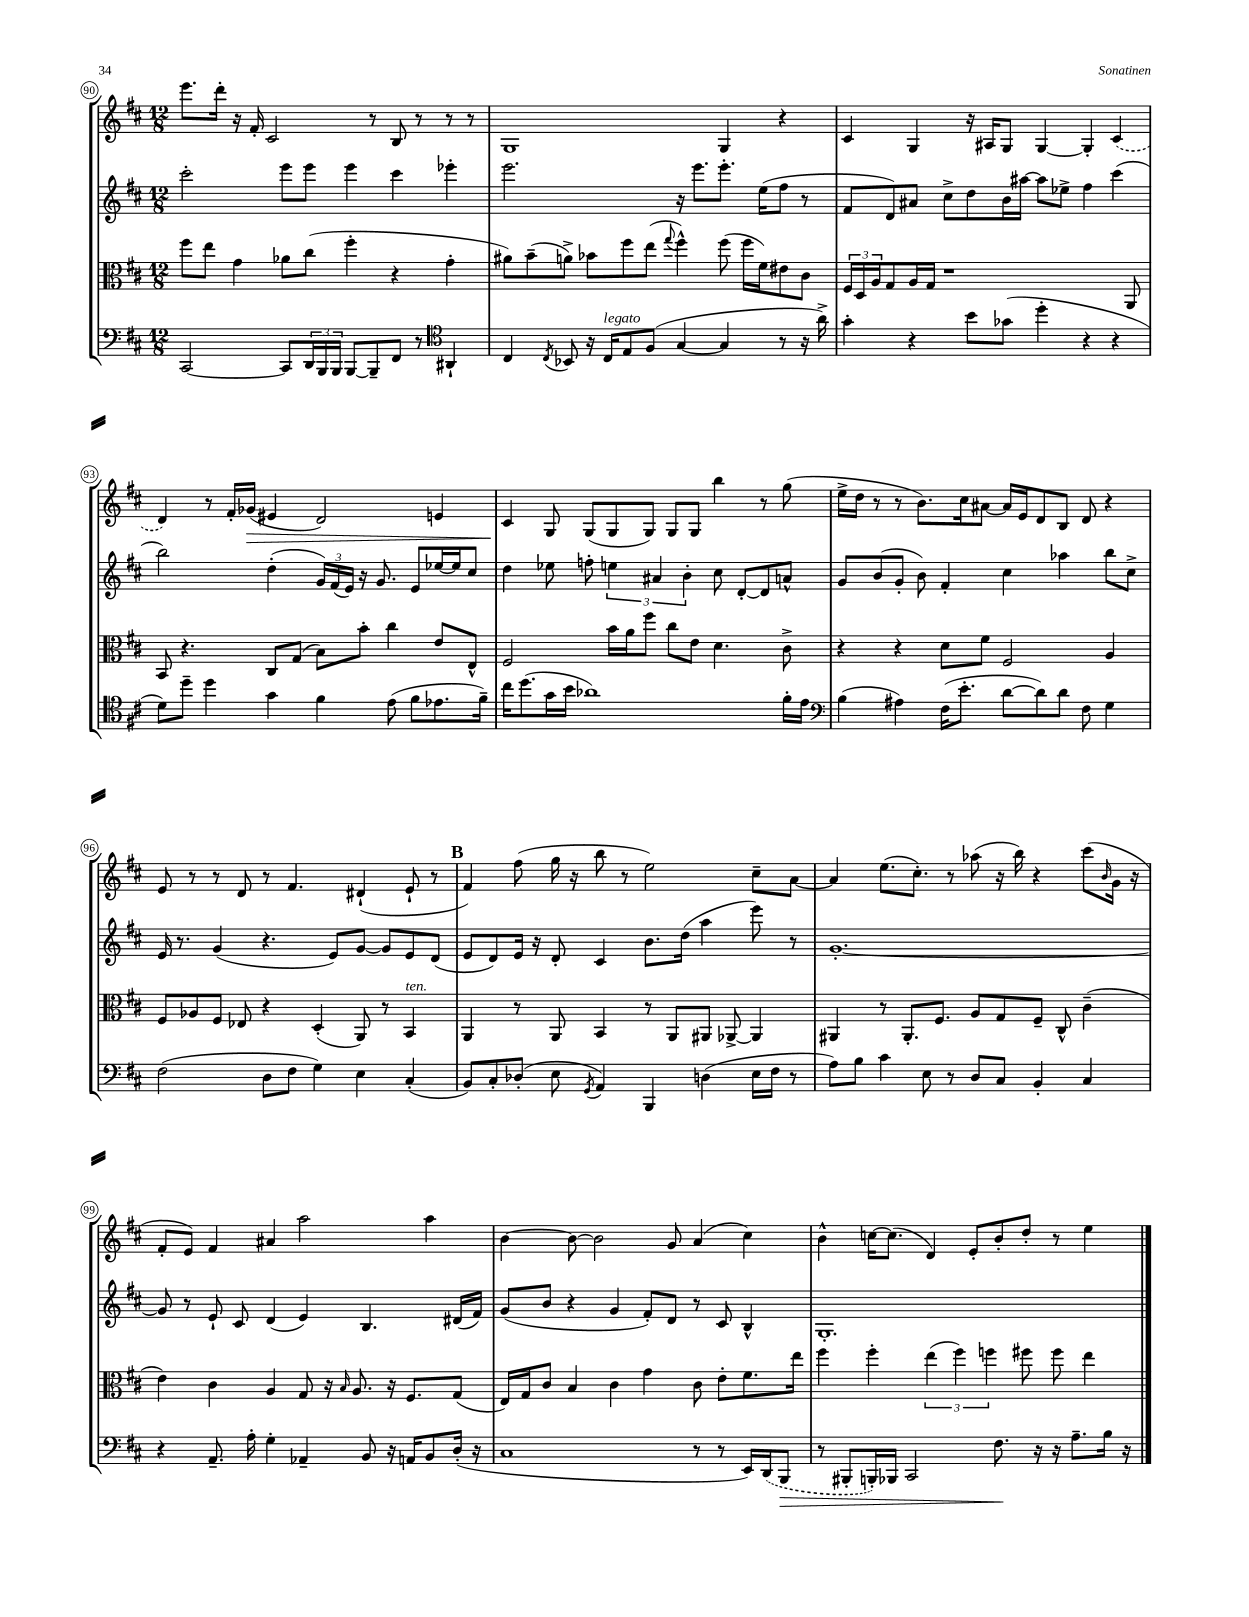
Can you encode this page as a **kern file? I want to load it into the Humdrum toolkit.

**kern	**kern	**kern	**kern
*staff4	*staff3	*staff2	*staff1
*clefF4	*clefC3	*clefG2	*clefG2
*k[f#c#]	*k[f#c#]	*k[f#c#]	*k[f#c#]
*M12/8	*M12/8	*M12/8	*M12/8
[2CC#	8ff#	2ccc#'	8.eee
.	8ee	.	.
.	.	.	16ddd'
.	4g	.	16r
.	.	.	16f#'
.	.	.	2c#
8CC#]	8a-	8eee	.
24DD	(8cc#	8eee	.
24BBB	.	.	.
24BBB	.	.	.
[8BBB	4ff#'	4eee	.
8BBB~]	.	.	8r
8FF#	4r	4ccc#	8B
8r	.	.	8r
*clefC4	*	*	*
4AA#`	4g'	4eee-'	8r
.	.	.	8r
=	=	=	=
4C#	8a#)	2.eee	1G
.	(8b~	.	.
8qC#	.	.	.
8BB-	8a^)	.	.
16r	8b-	.	.
16C#	.	.	.
8E	8ff#	.	.
(8F#	(8ee	.	.
.	8qqgg	.	.
[4G	4ff#^^)	16r	.
.	.	8.eee	.
4G]	(8ff#	8.eee'	4G
.	16ff#	.	.
.	16f#)	(16ee	.
8r	8e#	8ff#	4r
16r	8c#	8r	.
16a^)	.	.	.
=	=	=	=
4g'	24F#	8f#	4c#
.	24D	.	.
.	24A	.	.
.	8G	8d)	.
4r	16A	8a#	4G
.	16G	.	.
.	1r	8cc#^	.
8b	.	8dd	16r
.	.	.	16A#
(8g-	.	16b	8G
.	.	[16aa#	.
4dd'	.	8aa#]	[4G
.	.	8ee-^	.
4r	.	4ff#	4G']
4r	.	(4ccc#	(4c#
.	8AA	.	.
=	=	=	=
8d)	8BB	2bb)	4d)
8dd~	4.r	.	.
4dd	.	.	8r
.	.	.	16f#'
.	.	.	(16g-
4g	8C#	(4dd'	4e#
.	(8G	.	.
4f#	8B)	24g)	2d)
.	.	(24f#	.
.	.	24e)	.
.	8b'	16r	.
.	.	8.g	.
(8e	4cc#	.	.
8f#	.	8e	.
8.e-	8e	[16ee-	4e
.	.	16ee-]	.
.	8E^^	8cc#	.
16f#~)	.	.	.
=	=	=	=
16cc#	2F#	4dd	4c#
(8.dd	.	.	.
16g	.	8ee-	8G
16b	.	.	.
1a-)	.	8ff'	(8G
.	16b	6ee	8G
.	16a	.	.
.	8ff#	.	8G)
.	.	6a#	.
.	8cc#	.	8G
.	.	6b'	.
.	8e	.	8G
.	4.d	8cc#	4bb
.	.	[8d'	.
.	.	8d]	8r
16f#'	8c#^	8a^^	(8gg
16e	.	.	.
=	=	=	=
*clefF4	*	*	*
(4B	4r	8g	16ee^
.	.	.	16dd
.	.	(8b	8r
4A#)	4r	8g'	8r
.	.	8b)	8.b)
(16F#	8d	4f#'	.
8.e'	.	.	16cc#
.	8f#	.	[8a#
[8d	2F#	4cc#	16a#]
.	.	.	16e
8d])	.	.	8d
8d	.	4aa-	8B
8F#	.	.	8d
4G	4A	8bb	4r
.	.	8cc#^	.
=	=	=	=
(2F#	8F#	16e	8e
.	.	8.r	.
.	8A-	.	8r
.	8F#	(4g	8r
.	8E-	.	8d
8D	4r	4.r	8r
8F#	.	.	4.f#
4G)	(4D'	.	.
.	.	8e)	.
4E	8AA)	[8g	(4d#`
.	8r	8g]	.
(4C#'	4BB	8e	8e`
.	.	(8d	8r
=	=	=	=
8BB)	4AA	8e	4f#)
8C#'	.	8d)	.
(8D-'	8r	16e	(8ff#
.	.	16r	.
8E	8AA	8d'	16gg
.	.	.	16r
8qGG	.	.	.
4AA)	4BB	4c#	8bb
.	.	.	8r
4BBB	8r	8.b	2ee)
.	8AA	.	.
.	.	(16dd	.
(4D	8AA#	4aa	.
.	[8AA-^	.	.
16E	4AA-]	8eee)	8cc#~
16F#	.	.	.
8r	.	8r	[8a
=	=	=	=
8A)	4AA#	[1.g'	4a]
8B	.	.	.
4c#	8r	.	(8.ee
.	8.AA#'	.	.
.	.	.	8.cc#')
8E	.	.	.
.	8.F#	.	.
8r	.	.	8r
8D	8A	.	(8aa-
8C#	8G	.	16r
.	.	.	16bb)
4BB'	8F#~	.	4r
.	8C#^^	.	.
4C#	(4c#~	.	(8ccc#
.	.	.	16qqb
.	.	.	16g
.	.	.	16r
=	=	=	=
4r	4e)	8g]	8f#'
.	.	8r	8e)
8.AA~	4c#	8e`	4f#
.	.	8c#	.
16A'	.	.	.
4G'	4A	(4d	4a#
4AA-~	8G	4e)	2aa
.	16r	.	.
.	16qqB	.	.
.	8.A	.	.
8BB	.	4.B	.
16r	16r	.	.
16AA	8.F#	.	.
8BB	.	.	4aa
(16D'	(8G	(16d#	.
16r	.	16f#)	.
=	=	=	=
1C#	16E)	(8g	[4b
.	16G	.	.
.	8c#	8b	.
.	4B	4r	8b_
.	.	.	2b]
.	4c#	4g	.
.	4g	8f#')	.
.	.	8d	8g
8r	8c#	8r	(4a
8r	8e'	8c#	.
16EE)	8.f#	4B^^	4cc#)
(16DD	.	.	.
8BBB	.	.	.
.	16ee	.	.
=	=	=	=
8r	4ff#	1.G'	4b^^
8BBB#'	.	.	.
16BBB')	4ff#'	.	[16cc
16BBB-	.	.	(8.cc]
2CC#	.	.	.
.	(6ee	.	4d)
.	6ff#)	.	.
.	.	.	8e'
.	6ff	.	.
8.F#	.	.	8b'
.	8ff#	.	8dd'
16r	.	.	.
16r	8ff#	.	8r
8.A~	.	.	.
.	4ee	.	4ee
16B	.	.	.
16r	.	.	.
==	==	==	==
*-	*-	*-	*-
